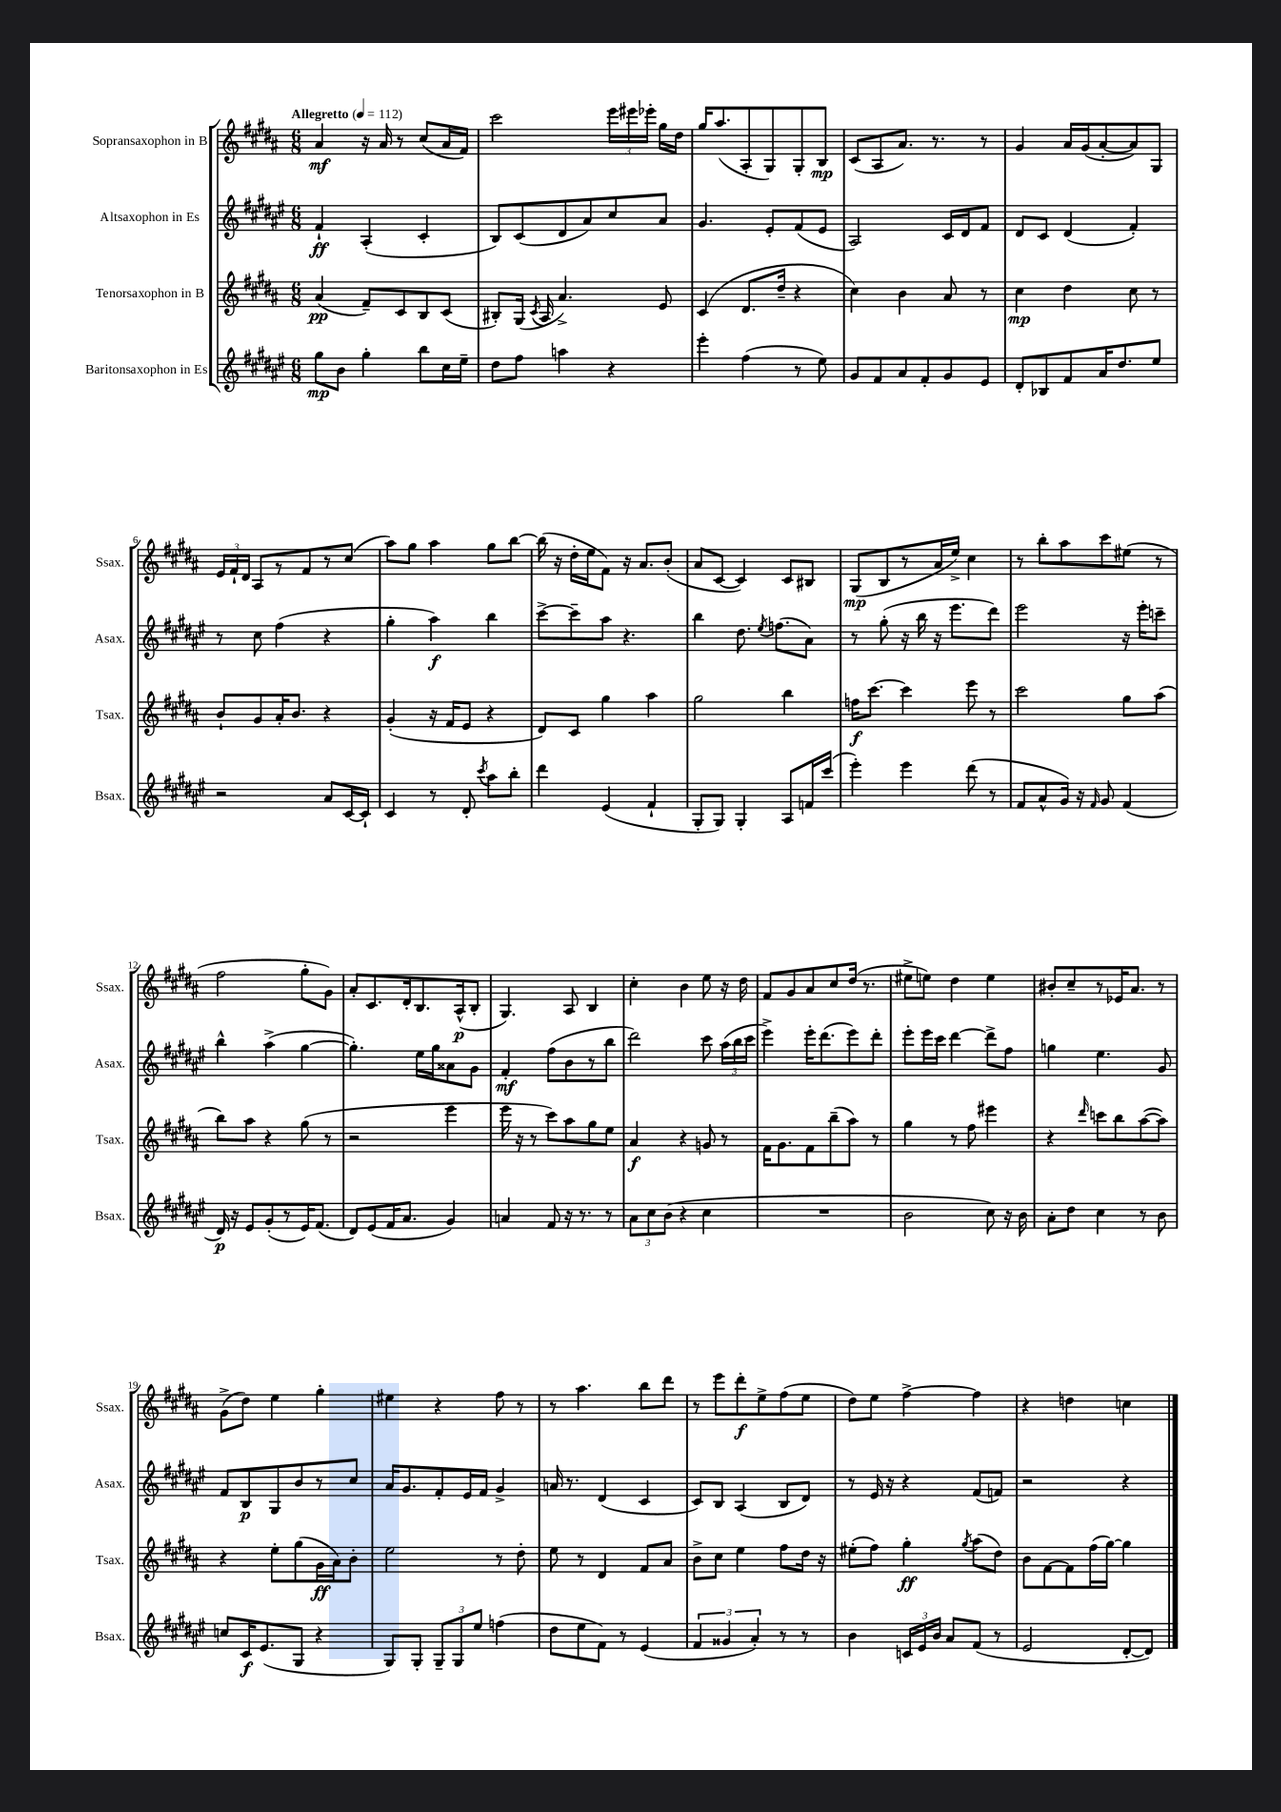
<<
\new StaffGroup <<
\new Staff = "s0" \with { instrumentName = "Sopransaxophon in B" shortInstrumentName = "Ssax." } {
    \clef treble \key b \major \numericTimeSignature \time 6/8 \tempo "Allegretto" 4 = 112
    \autoBeamOff ais'4\mf r16 ais'16 r8 cis''8[( ais'16 fis'16]) |
    cis'''2 \tuplet 3/2 { e'''16[ eis'''16 ees'''16]-. } gis''16[ dis''16] |
    gis''16[ ais''8.( ais8-. gis8) gis8-. b8]\mp |
    cis'8[( ais8 ais'8.]) r8. r8 |
    gis'4 ais'16[ gis'16( ais'8~-. ais'8) gis8] |
    \tuplet 3/2 { e'16[ fis'16-! dis'16] } ais8[ r8 fis'8 r8 cis''8]( |
    ais''8[) gis''8] ais''4 gis''8[ b''8]~ |
    b''16( r16 dis''16[-. e''16 fis'8]) r16 ais'8.[ b'8]-.( |
    ais'8[ cis'8]~ cis'4) cis'8[ bis8] |
    gis8[\mp( b8 r8 ais'16 e''16]->) cis''4 |
    r8 b''8[-. ais''8 cis'''8 eis''8]( r8 |
    fis''2 gis''8[-. gis'8]) |
    ais'8[-. cis'8. dis'16-. b8. ais16-^\p( b8]-. |
    gis4.) ais8 b4 |
    cis''4-. b'4 e''8 r16 dis''16 |
    fis'8[ gis'8 ais'8 cis''8 dis''16]( r8. |
    eis''8[-> e''8]) dis''4 e''4 |
    bis'8[-. cis''8-- r8 ees'16 ais'8.] r8 |
    gis'8[->( dis''8]) e''4 gis''4-. |
    eis''4 r4 fis''8 r8 |
    r8 ais''4. b''8[ dis'''8] |
    r8 e'''8[ dis'''8-.\f e''8-> fis''8( e''8] |
    dis''8[) e''8] fis''4~-> fis''4 |
    r4 d''4 c''4 \bar "|." |
}
\new Staff = "s1" \with { instrumentName = "Altsaxophon in Es" shortInstrumentName = "Asax." } {
    \clef treble \key fis \major \numericTimeSignature \time 6/8
    \autoBeamOff fis'4-!\ff ais4-.( cis'4-. |
    b8[) cis'8( dis'8 ais'8) cis''8 ais'8] |
    gis'4. eis'8[-. fis'8( eis'8] |
    ais2) cis'16[ dis'16 fis'8] |
    dis'8[ cis'8] dis'4( fis'4-.) |
    r8 cis''8 fis''4( r4 |
    gis''4-. ais''4\f) b''4 |
    cis'''8[~-> cis'''8-- ais''8] r4. |
    b''4 dis''8. \acciaccatura { eis''8 } f''8.[( ais'8]) |
    r8 gis''8-.( r16 b''16 r16 eis'''8.[ dis'''8]) |
    eis'''2 r16 eis'''16[-. c'''8]-- |
    b''4-^ ais''4->( gis''4~ |
    gis''4.-.) eis''16[ gis''16 aisis'8 gis'8] |
    fis'4-.\mf fis''8[( b'8 r8 b''8] |
    dis'''2) cis'''8 \tuplet 3/2 { ais''16[( b''16 cis'''16] } |
    eis'''4->) eis'''16[-. dis'''8.( eis'''8) dis'''8]-. |
    eis'''8[-. eis'''16 cis'''16] dis'''4~ dis'''8[-> fis''8] |
    g''4 eis''4. gis'8 |
    fis'8[ b8\p gis8 b'8 r8 cis''8] |
    ais'16[ gis'8. fis'8-. eis'16 fis'16] gis'4-> |
    a'16 r8. dis'4( cis'4 |
    cis'8[) b8] ais4( b8[ dis'8]) |
    r8 eis'16 r16 r4 fis'8[( f'8]) |
    r2 r4 \bar "|." |
}
\new Staff = "s2" \with { instrumentName = "Tenorsaxophon in B" shortInstrumentName = "Tsax." } {
    \clef treble \key b \major \numericTimeSignature \time 6/8
    \autoBeamOff ais'4\pp( fis'8[--) cis'8 b8 cis'8]( |
    bis8[-.) gis16]( \acciaccatura { cis'8 } ais16 ais'4.->) e'8 |
    cis'4( dis'8.[ dis''16]-- r4 |
    cis''4) b'4 ais'8 r8 |
    cis''4\mp dis''4 cis''8 r8 |
    b'8[-! gis'8 ais'16-. b'8.] r4 |
    gis'4-.( r16 fis'16[ e'8] r4 |
    dis'8[) cis'8] gis''4 ais''4 |
    gis''2 b''4 |
    f''16[\f cis'''8.]~ cis'''4 e'''8 r8 |
    cis'''2 gis''8[ ais''8]( |
    b''8[) ais''8] r4 gis''8( r8 |
    r2 e'''4 |
    e'''16 r16 r8 cis'''8[) ais''8 gis''8 e''8] |
    ais'4\f r4 g'8 r8 |
    fis'16[ gis'8. fis'8 b''8--( ais''8]) r8 |
    gis''4 r8 fis''8 eis'''4 |
    r4 \grace { dis'''16 } c'''8[ b''8 ais''8~( ais''8]) |
    r4 e''8[-. gis''8( gis'16\ff ais'16) b'8]-. |
    e''2 r8 dis''8-. |
    e''8 r8 dis'4 fis'8[ ais'8] |
    b'8[-> cis''8] e''4 fis''8[ dis''16] r16 |
    eis''8[-.( fis''8]) gis''4-.\ff \acciaccatura { gis''8 } ais''8[( dis''8]) |
    b'8[ fis'8~ fis'8 fis''16( gis''16]~) gis''4 \bar "|." |
}
\new Staff = "s3" \with { instrumentName = "Baritonsaxophon in Es" shortInstrumentName = "Bsax." } {
    \clef treble \key fis \major \numericTimeSignature \time 6/8
    \autoBeamOff gis''8[\mp b'8] gis''4-. b''8[ cis''16 eis''16]-- |
    dis''8[ fis''8] a''4 r4 |
    eis'''4-. fis''4( r8 eis''8) |
    gis'8[ fis'8 ais'8 fis'8-. gis'8 eis'8] |
    dis'8[-. bes8 fis'8 ais'16 dis''8. eis''8] |
    r2 ais'8[ cis'16~ cis'16]-! |
    cis'4 r8 dis'8-. \acciaccatura { cis'''8 } ais''8[ b''8]-. |
    dis'''4 eis'4( fis'4-! |
    gis8[-. gis8]) gis4-. ais8[ f'16 cis'''16]( |
    eis'''4-.) eis'''4 dis'''8( r8 |
    fis'8[ ais'8-^ gis'16]) r16 \grace { fis'16 } gis'8 fis'4( |
    dis'16\p) r16 eis'8[ gis'8-.( r8 eis'16) fis'8.]( |
    dis'8[) eis'8( fis'16 ais'8.] gis'4) |
    a'4 fis'8 r16 r8. r8 |
    \tuplet 3/2 { ais'8[ cis''8 b'8]( } r4 cis''4 |
    R2. |
    b'2 cis''8) r16 b'16 |
    ais'8[-. dis''8] cis''4 r8 b'8 |
    c''8[ cis'16\f eis'8.( gis8] r4 |
    gis8[) gis8]-. \tuplet 3/2 { gis8[-- gis8 eis''8] } f''4( |
    dis''8[ eis''8 fis'8]) r8 eis'4( |
    \tuplet 3/2 { fis'4 gisis'4 ais'4-.) } r8 r8 |
    b'4 \tuplet 3/2 { c'16[ eis'16 b'16] } ais'8[ fis'8]( r8 |
    eis'2 dis'8[~-. dis'8]) \bar "|." |
}
>>
>>
